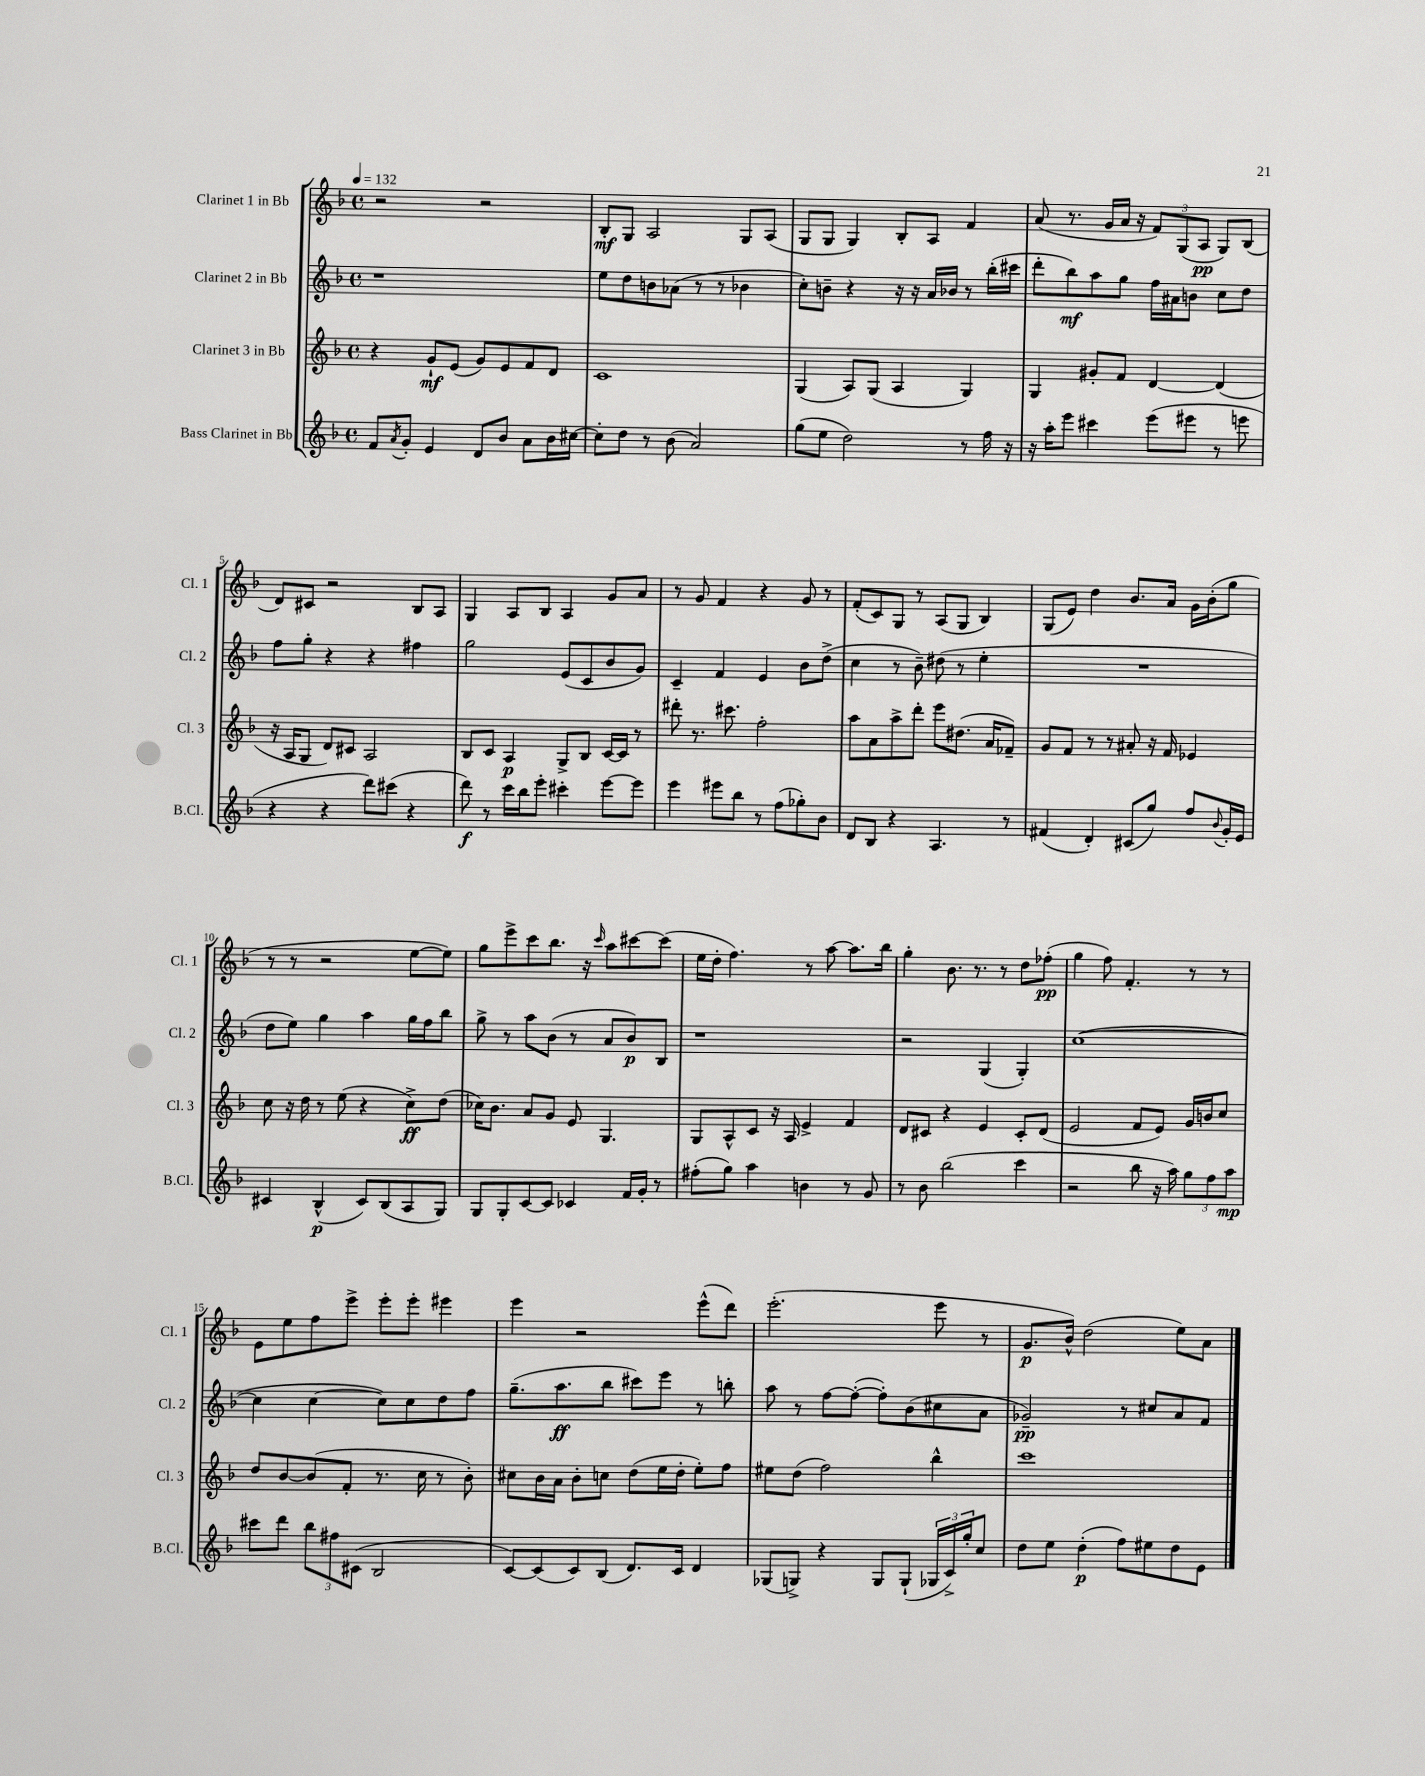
<<
\new StaffGroup <<
\new Staff = "s0" \with { instrumentName = "Clarinet 1 in Bb" shortInstrumentName = "Cl. 1" } {
    \clef treble \key f \major \defaultTimeSignature \time 4/4 \tempo 4 = 132
    r2 r2 |
    bes8-.\mf g8 a2 g8 a8( |
    g8 g8 g4) bes8-. a8 f'4 |
    a'8( r8. g'16 a'16 r16 \tuplet 3/2 { f'8) g8( a8\pp } g8) bes8( |
    d'8) cis'8 r2 bes8 a8 |
    g4 a8 bes8 a4 g'8 a'8 |
    r8 g'8 f'4 r4 g'8 r8 |
    f'8-.( c'8) g8 r8 a8( g8 bes4) |
    g8( e'8) d''4 bes'8. a'16 g'16 bes'16-.( g''8 |
    r8 r8 r2 e''8~ e''8) |
    g''8 e'''8-> c'''8 bes''8. r16 \grace { c'''16 } a''8 cis'''8~ cis'''8( |
    e''16 d''16-. f''4.) r8 a''8~ a''8. bes''16 |
    g''4-. bes'8. r8. r8 d''8 fes''8-.\pp( |
    g''4 f''8) f'4.-. r8 r8 |
    e'8 e''8 f''8 e'''8-> e'''8-. e'''8-. eis'''4 |
    e'''4 r2 e'''8-^( d'''8) |
    e'''2.-.( e'''8 r8 |
    g'8.\p bes'16-^) d''2( e''8) a'8 \bar "|." |
}
\new Staff = "s1" \with { instrumentName = "Clarinet 2 in Bb" shortInstrumentName = "Cl. 2" } {
    \clef treble \key f \major \defaultTimeSignature \time 4/4
    r1 |
    e''8 d''8 b'8 aes'8( r8 r8 bes'4 |
    c''8-.) b'8-- r4 r16 r16 a'16 bes'16 r8 bes''16-.( cis'''16 |
    d'''8-. bes''8\mf) a''8 g''8 f''16 ais'16 b'8 c''8 d''8 |
    f''8 g''8-. r4 r4 fis''4 |
    g''2 e'8( c'8 bes'8 g'8) |
    c'4-- f'4 e'4 bes'8 d''8->( |
    c''4 r8 bes'8--) dis''8( r8 e''4-. |
    R1 |
    d''8 e''8) g''4 a''4 g''16 f''16 bes''8 |
    g''8-> r8 a''8 bes'8( r8 a'8 bes'8\p) bes8 |
    r1 |
    r2 g4( g4-.) |
    c''1~( |
    c''4 c''4~ c''8) c''8 d''8 f''8 |
    g''8.--( a''8.\ff bes''8 cis'''8) e'''8 r8 b''8-. |
    a''8 r8 f''8~ f''8~-.( f''8-.) bes'8( cis''8 a'8 |
    ges'2--\pp) r8 cis''8 a'8 f'8 \bar "|." |
}
\new Staff = "s2" \with { instrumentName = "Clarinet 3 in Bb" shortInstrumentName = "Cl. 3" } {
    \clef treble \key f \major \defaultTimeSignature \time 4/4
    r4 g'8-!\mf e'8( g'8) e'8 f'8 d'8 |
    c'1 |
    g4( a8) g8( a4 g4) |
    g4 gis'8-. f'8 d'4~ d'4( |
    r16 a16 g8 d'8) cis'8 a2 |
    bes8 c'8 a4\p g8-> bes8 c'16~ c'16 r8 |
    dis'''8-. r8. cis'''8. f''2-. |
    a''8 a'8 a''8-> d'''8-. e'''8 dis''8.( a'16 fes'8--) |
    g'8 f'8 r8 r8 ais'8-. r16 f'16 ees'4 |
    c''8 r16 d''16 r8 e''8( r4 c''8->\ff) d''8( |
    ces''16) bes'8. a'8 g'8 e'8 g4. |
    g8 a8-^ c'8 r16 a16 e'4-> f'4 |
    d'8 cis'8 r4 e'4 cis'8-. d'8( |
    e'2 f'8 e'8) g'16 b'16 c''8 |
    d''8 bes'8~ bes'8( f'8-. r8. c''16 r8 bes'8-.) |
    cis''8 bes'16 a'16 bes'8-. c''8 d''8( e''16 d''16-. e''8-.) f''8 |
    eis''8 d''8( f''2) bes''4-^ |
    c'''1 \bar "|." |
}
\new Staff = "s3" \with { instrumentName = "Bass Clarinet in Bb" shortInstrumentName = "B.Cl." } {
    \clef treble \key f \major \defaultTimeSignature \time 4/4
    f'8 \acciaccatura { a'8 } g'8-. e'4 d'8 bes'8 a'8 bes'16 cis''16~ |
    cis''8-. d''8 r8 bes'8( a'2) |
    g''8( e''8 d''2) r8 f''16 r16 |
    r16 a''16-. e'''8 cis'''4 e'''8( eis'''8 r8 e'''8 |
    r4 r4 d'''8) cis'''8( r4 |
    d'''8\f) r8 c'''16 bes''16 e'''8-. cis'''4-. e'''8~ e'''8 |
    e'''4 eis'''8 bes''8 r8 f''8( ges''8-.) bes'8 |
    d'8 bes8 r4 a4. r8 |
    fis'4( d'4-.) cis'8( g''8) f''8 \appoggiatura { bes'8 } g'16-. e'16 |
    cis'4 bes4-^\p( cis'8) bes8( a8 g8) |
    g8 g8-. c'8~ c'8 ces'4 f'16 g'16-. r8 |
    fis''8-.( g''8) a''4 b'4 r8 g'8 |
    r8 bes'8 bes''2( c'''4 |
    r2 bes''8 r16 a''16) \tuplet 3/2 { g''8 f''8 a''8\mp } |
    cis'''8 d'''8 \tuplet 3/2 { bes''8 fis''8 cis'8( } bes2 |
    c'8~) c'8( c'8) bes8( d'8.) c'16 d'4 |
    ges8( g8->) r4 g8 g8-!( \tuplet 3/2 { ges16 c'16->) g''16-. } c''8 |
    d''8 e''8 d''4-.\p( f''8) eis''8 d''8 e'8 \bar "|." |
}
>>
>>
